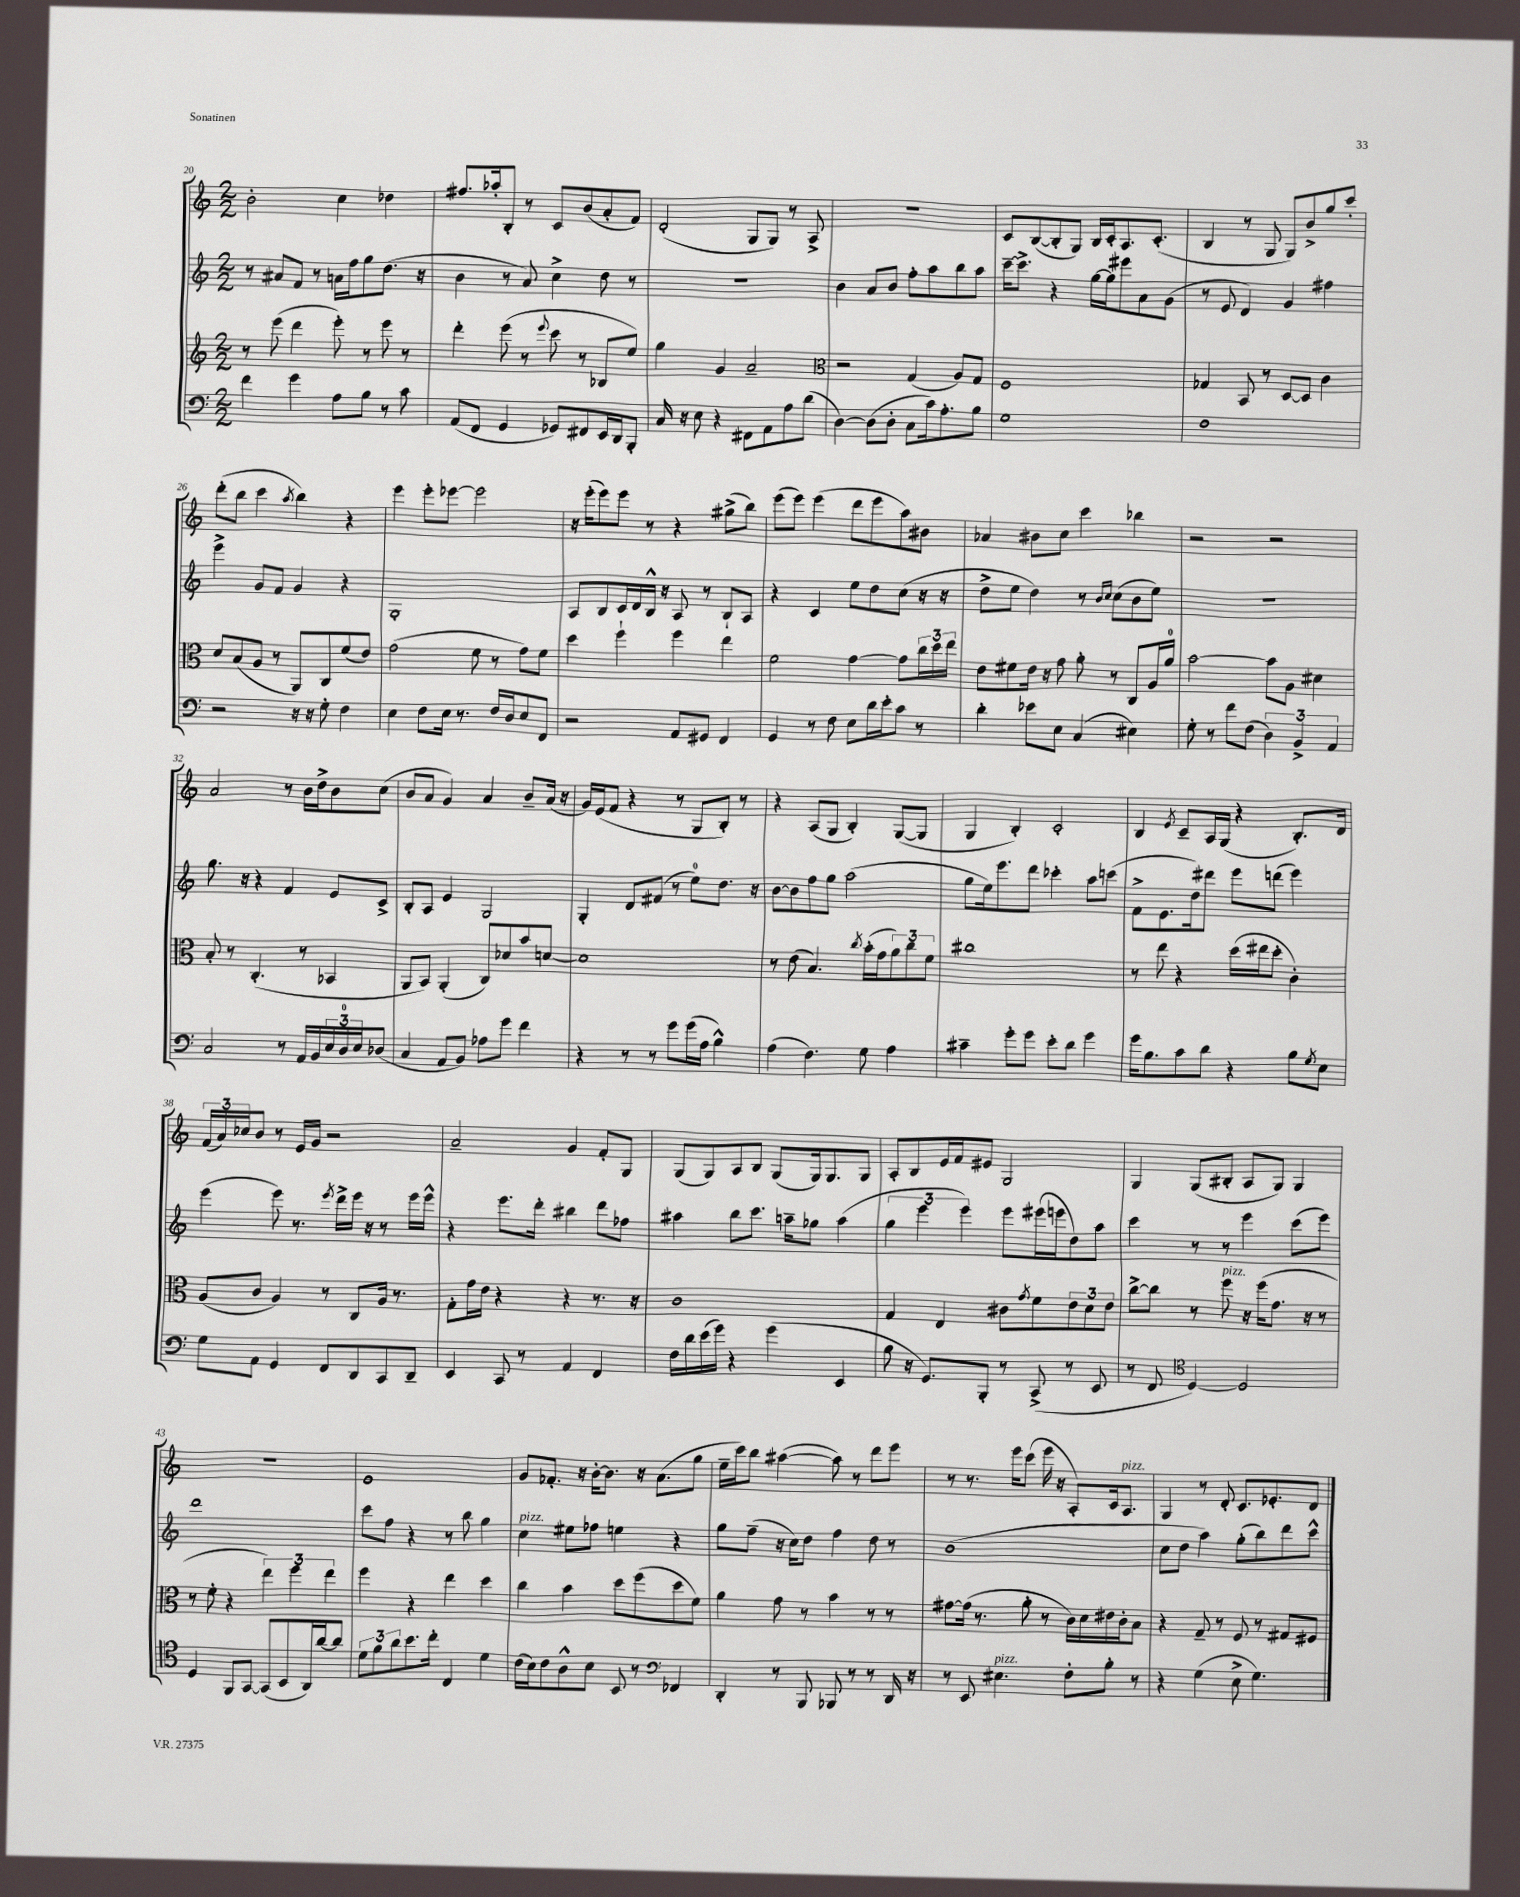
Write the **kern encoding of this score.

**kern	**kern	**kern	**kern
*staff4	*staff3	*staff2	*staff1
*clefF4	*clefG2	*clefG2	*clefG2
*k[]	*k[]	*k[]	*k[]
*M2/2	*M2/2	*M2/2	*M2/2
4f	8r	8r	2b'
.	(8eee	8a#	.
4g	4ddd	8f	.
.	.	8r	.
8A	8eee')	16a	4cc
.	.	16ff	.
8B	8r	8gg	.
8r	8eee	(8.dd	4dd-
8c	8r	.	.
.	.	16r	.
=	=	=	=
(8AA	4ddd'	4b	8.ff#
8FF	.	.	.
.	.	.	16aa-'
4GG	(8eee	8r	8B'
.	8r	8a)	8r
.	8qqeee	.	.
8GG-)	8ccc	4cc^	8c
8FF#	8r	.	(8b
16EE	8B-	8dd	8a'
16DD	.	.	.
8BBB'	8ee)	8r	8f)
=	=	=	=
16C	4gg	1r	(2d'
16r	.	.	.
8E	.	.	.
4r	4g	.	.
8FF#	2a~	.	8G
8AA	.	.	8G)
8A	.	.	8r
(8d	.	.	8A^
=	=	=	=
*	*clefC3	*	*
[4D)	2r	4b	1r
(8D]	.	8a	.
8D'	.	8b	.
8C	(4G	8ff'	.
16c)	.	8aa	.
8.A'	.	.	.
.	8A)	8bb	.
8B	8G	8aa	.
=	=	=	=
1G	1F	[16ccc~	8c
.	.	8.ccc^]	.
.	.	.	([8B
.	.	4r	8B']
.	.	.	8G)
.	.	[16gg	16B
.	.	16gg]	16c'
.	.	8eee#	8.A
.	.	8a	.
.	.	.	(8.c'
.	.	(8g	.
=	=	=	=
1F	4G-	8r	4B
.	.	8e	.
.	8BB	4d)	8r
.	8r	.	8G
.	[8D	4g	8G)
.	8D]	.	8b^
.	4c	4ff#	8gg
.	.	.	8ccc'
=	=	=	=
2r	8d	4eee^	(8ddd'
.	(8B	.	8bb
.	8A	8g	4ccc
.	8r	8f	.
.	.	.	8qaa
16r	8AA)	4g	4bb)
16r	.	.	.
8G'	8C	.	.
4F	(8f	4r	4r
.	8e)	.	.
=	=	=	=
4E	(2g	1G'	4eee
8F	.	.	8eee'
16E	.	.	[8eee-
8.r	.	.	.
.	8f	.	2eee-]
16F	8r	.	.
16D	.	.	.
8E	8g)	.	.
8FF	8f	.	.
=	=	=	=
2r	4dd	8A	16r
.	.	.	(16eee'
.	.	8B	8eee)
.	4ff`	16c	8eee
.	.	16d	.
.	.	16B^^	8r
.	.	16r	.
8AA	4ff	8A	4r
8GG#	.	8r	.
4FF	4ee	8B`	(8gg#^
.	.	8A	8bb)
=	=	=	=
4GG	2f	4r	(8eee
.	.	.	8eee)
8r	.	4c	(4eee
8F	.	.	.
8E	[4g	8ee	8ddd
16d	.	8dd	8eee
16e'	.	.	.
8c	8g]	(8cc	8aa)
8r	24cc	16r	8b#
.	24dd	.	.
.	.	16r	.
.	24ee	.	.
=	=	=	=
4d'	8e	8dd^	4a-
.	8f#	8ee	.
8e-	16e	4dd)	8b#
.	16r	.	.
8E	8g	.	8cc
(4C	8a'	8r	4ccc
.	.	16qqb	.
.	.	16qqcc	.
.	8r	(8cc	.
4E#)	8C	8b	4bb-
.	16A	8ee)	.
.	16a	.	.
=	=	=	=
8G'	[2b	1r	2r
8r	.	.	.
8f	.	.	.
(8F	.	.	.
6D)	8b]	.	2r
.	8A	.	.
6BB^	.	.	.
.	4d#	.	.
6AA	.	.	.
=	=	=	=
2C	8B'	8.gg	2a
.	8r	.	.
.	.	16r	.
.	(4.C'	4r	.
8r	.	4f	8r
16AA	8r	.	16b
16BB	.	.	16dd^
24E	4BB-	8e	8b
24D	.	.	.
24E	.	.	.
(8D-	.	8c^	(8cc
=	=	=	=
4C	8AA	8B'	8b
.	8BB)	8A	8a
8AA	(4AA'	4e	4g)
8BB)	.	.	.
8A-	8C)	2G	4a
8g	8d-	.	.
4f	8b	.	8b~
.	[8d	.	(16a
.	.	.	16r
=	=	=	=
4r	1d]	4G'	16g)
.	.	.	(16e
.	.	.	8f
8r	.	8d	4r
8r	.	(8f#	.
8g	.	8r	8r
(16g	.	8ee)	8G
16A	.	.	.
4B^^)	.	8.dd	8B')
.	.	.	8r
.	.	16r	.
=	=	=	=
(4A	8r	[8b	4r
.	(8e	8b]	.
4.F)	4.B)	8ff	(8A
.	.	8gg	8G
.	.	(2aa	4B')
.	8qcc	.	.
8G	(16b'	.	.
.	16g	.	.
4A	12a)	.	([8G
.	12cc	.	.
.	.	.	8G]
.	12f	.	.
=	=	=	=
4c#~	1cc#	8gg	4G
.	.	16ee)	.
.	.	8.eee	.
8g'	.	.	4B')
8g	.	8ddd	.
8e'	.	4ccc-'	2c'
8d	.	.	.
4g	.	8aa	.
.	.	(8ccc	.
=	=	=	=
16g	8r	8f^	4B
8.B	.	.	.
.	8ee	8.e	.
.	.	.	8qe
8c	4r	.	8c~
.	.	16dd)	.
8d	.	8ddd#	16A
.	.	.	(16G
4r	(16dd	8eee	4r
.	16ee#	.	.
.	8dd'	(8ddd	.
8B	4c')	4eee)	8.B')
8qG	.	.	.
8E	.	.	.
.	.	.	16d
=	=	=	=
8G	(8A	(4eee	(24f
.	.	.	24a)
.	.	.	24cc-
8AA	8c	.	8b
4GG	4A)	8eee)	8r
.	.	8.r	16e
.	.	.	16g
8FF	8r	.	2r
.	.	8qeee	.
.	.	16ddd^	.
8DD	8C	16eee	.
.	.	16r	.
8CC	16A	8r	.
.	8.r	.	.
8DD~	.	16eee	.
.	.	16eee^^	.
=	=	=	=
4EE	8G'	4r	2a~
.	16g	.	.
.	16e	.	.
8CC	4r	8.eee	.
8r	.	.	.
.	.	16ddd'	.
4AA	4r	4bb#	4g
4FF	8.r	8ddd	8f'
.	.	8ff-	8G
.	16r	.	.
=	=	=	=
16F	1c	4aa#	(8G
16d	.	.	.
(16e	.	.	8G)
16g)	.	.	.
4r	.	8bb	8A
.	.	8.ccc	8B
(4g	.	.	(8G
.	.	16aa~	.
.	.	8gg-	16G)
.	.	.	8.G
4EE	.	(4aa	.
.	.	.	8G
=	=	=	=
8B	4G	6gg	8A'
16r	.	.	8B
.	.	6eee	.
8.GG)	.	.	.
.	4E	.	16e
.	.	.	16f
.	.	6eee)	.
8BBB'	.	.	8e#
8r	8c#	8eee	2G
.	8qg	.	.
(8CC^	8f	(16eee#	.
.	.	16eee	.
8r	12e	8dd)	.
.	12d	.	.
8EE	.	8aa	.
.	12e	.	.
=	=	=	=
8r	[8cc^	4ccc	4G
8FF	8cc]	.	.
*clefC4	*	*	*
[4D)	8r	8r	(8G
.	8ff	8r	8B#'
2D]	16r	4eee	8A
.	(16ff	.	.
.	8.g	.	8G)
.	.	(8ccc	4G
.	16r	.	.
.	8r	8eee)	.
=	=	=	=
4D	8r	1ddd	1r
.	8f'	.	.
8FF	4r	.	.
[8GG	.	.	.
(8GG]	6ee)	.	.
8BB	.	.	.
.	6ff	.	.
16AA)	.	.	.
[16a	.	.	.
.	6ee	.	.
8a]	.	.	.
=	=	=	=
12d	4ff	8ccc	1e
12f	.	.	.
.	.	8ff	.
12a	.	.	.
8.b	4r	4r	.
16cc'	.	.	.
4C	4ee	8r	.
.	.	8bb	.
4d	4dd	4gg	.
=	=	=	=
(16c	4cc	4cc	8g
16B)	.	.	.
8c	.	.	8.f-'
8A^^	4b	8ee#	.
.	.	.	16r
8B	.	8ff-	[16b'
.	.	.	8.b]
8BB	8dd	4ee	.
8r	(8ff	.	16r
.	.	.	(8.a
*clefF4	*	*	*
4FF-	8dd	4r	.
.	8f)	.	8gg
=	=	=	=
4DD'	4a	8gg	16ee~
.	.	.	16ccc)
.	.	(8ff~	8bb
8r	8g	16r	([4aa#
.	.	16cc)	.
8BBB	8r	8dd	.
8BBB-	4b	4ff	8aa#])
8r	.	.	8r
8r	8r	8dd	8ddd
16DD	8r	8r	8eee
16r	.	.	.
=	=	=	=
8r	[8g#	(1b	8r
8EE	(16g#]	.	8.r
.	8.r	.	.
4.E#	.	.	.
.	.	.	16eee
.	8a'	.	(8ccc
.	8r	.	16eee
.	.	.	16r
8F'	16c)	.	8A')
.	16d	.	.
8B'	16e#	.	16c
.	16c'	.	8.A
8r	8B	.	.
=	=	=	=
4r	4r	8cc	4G
.	.	8dd	.
(4G	8G~	4aa)	8r
.	8r	.	8d'
8E^	8F	(8gg'	8.c
4.G)	8r	8bb)	.
.	.	.	8.e-'
.	8G#	8ddd	.
.	8F#	8ccc^^	8d
==	==	==	==
*-	*-	*-	*-
